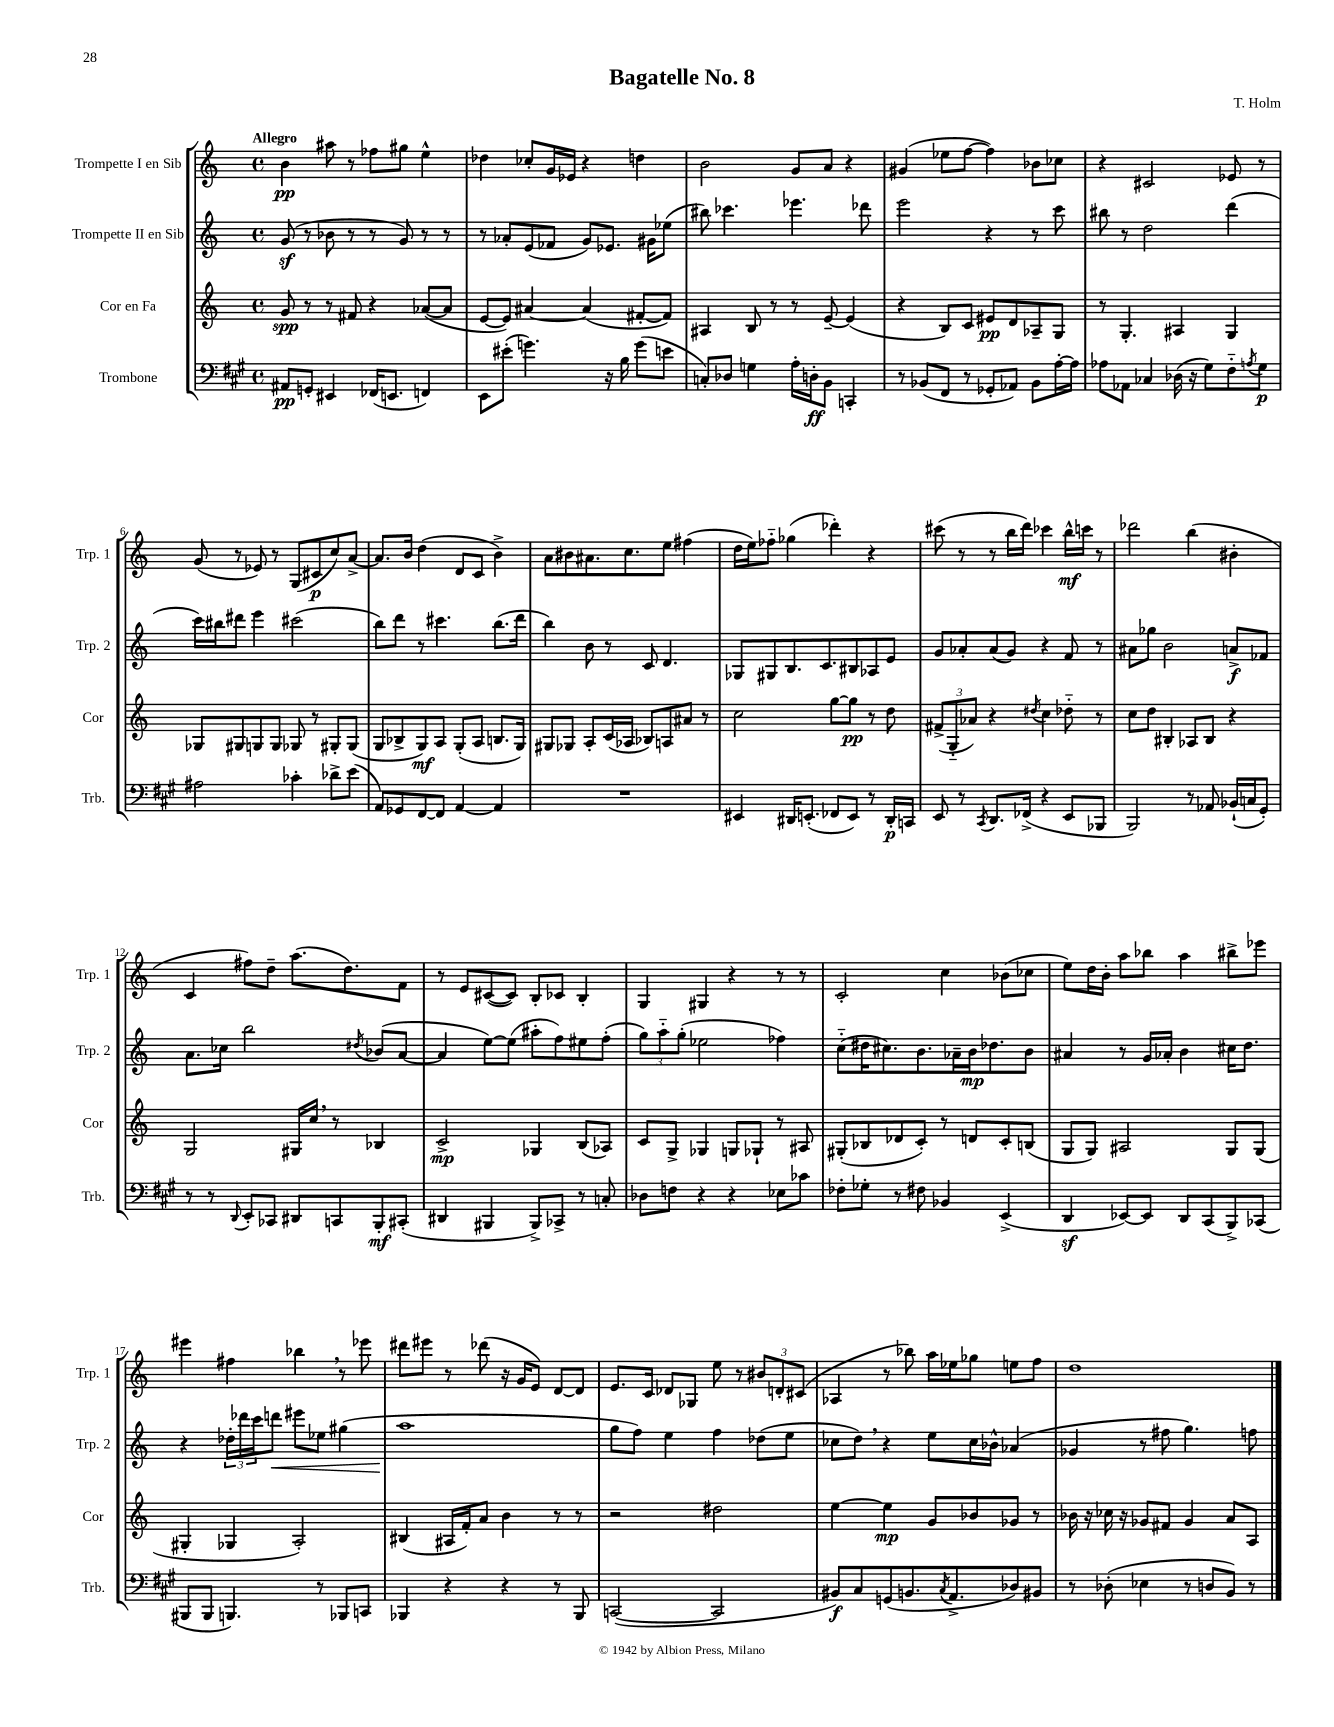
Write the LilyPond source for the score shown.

\header { title = "Bagatelle No. 8" composer = "T. Holm" }
<<
\new StaffGroup <<
\new Staff = "s0" \with { instrumentName = "Trompette I en Sib" shortInstrumentName = "Trp. 1" } {
    \clef treble \key c \major \defaultTimeSignature \time 4/4 \tempo "Allegro"
    b'4\pp ais''8 r8 fes''8 gis''8 e''4-^ |
    des''4 ces''8-. g'16 ees'16 r4 d''4 |
    b'2 g'8 a'8 r4 |
    gis'4( ees''8 f''8~ f''4) bes'8 ces''8 |
    r4 cis'2 ees'8 r8 |
    g'8( r8 ees'8) r8 g8( cis'8\p c''8) a'8~-> |
    a'8. b'16 d''4( d'8 c'8 b'4->) |
    a'8 bis'8 ais'8. c''8. e''8 fis''4( |
    d''16 e''16) fes''8-_ ges''4( des'''4-.) r4 |
    cis'''8( r8 r8 b''16 d'''16) ces'''4 b''16-^\mf c'''16 r8 |
    des'''2 b''4( bis'4-. |
    c'4 fis''8) d''8-- a''8.( d''8.) f'8 |
    r8 e'8 cis'8~( cis'8) b8-. ces'8 b4-. |
    g4 gis4 r4 r8 r8 |
    c'2-. c''4 bes'8( ces''8 |
    e''8) d''16 b'16-. a''8 bes''8 a''4 bis''8-> ees'''8 |
    eis'''4 fis''4 bes''4 \breathe r8 ees'''8 |
    dis'''8 eis'''8 r8 des'''8( r16 g'16 e'8) d'8~ d'8 |
    e'8. c'16 des'8 ges8 e''8 r8 \tuplet 3/2 { bis'8 d'8-. cis'8( } |
    aes4 r8 bes''8) a''16 ees''16 ges''8 e''8 f''8 |
    d''1 \bar "|." |
}
\new Staff = "s1" \with { instrumentName = "Trompette II en Sib" shortInstrumentName = "Trp. 2" } {
    \clef treble \key c \major \defaultTimeSignature \time 4/4
    g'8\sf( r8 bes'8 r8 r8 g'8) r8 r8 |
    r8 aes'8-. e'8( fes'8 g'8) ees'8. gis'16 ees''8( |
    bis''8) ces'''4. ees'''4. des'''8 |
    e'''2 r4 r8 c'''8 |
    bis''8 r8 d''2 d'''4( |
    c'''16) bis''16 dis'''8 e'''4 cis'''2( |
    b''8) d'''8 r8 cis'''4. b''8.( d'''16 |
    b''4) b'8 r8 c'8 d'4. |
    ges8 gis8 b8. c'8. bis8 aes8 e'8 |
    g'8 aes'8-. aes'8( g'8) r4 f'8 r8 |
    ais'8 ges''8 b'2 a'8->\f fes'8 |
    a'8. ces''16 b''2 \acciaccatura { dis''8 } bes'8( a'8~ |
    a'4 e''8~) e''8( ais''8-. f''8) eis''8 f''8-.( |
    \tuplet 3/2 { g''8) a''8-_ g''8-.( } ees''2 fes''4) |
    c''8-_( dis''16 cis''8.) b'8. aes'16-- b'16\mp des''8. b'8 |
    ais'4 r8 g'16 aes'16-. b'4 cis''16 d''8. |
    r4 \tuplet 3/2 { des''16-. des'''16 c'''16 } d'''8\< eis'''8 ees''8 gis''4( |
    a''1\! |
    g''8 f''8) e''4 f''4 des''8( e''8 |
    ces''8 d''8) \breathe r4 e''8 ces''16 bes'16-^ aes'4( |
    ges'4 r8 fis''8 g''4.) f''8 \bar "|." |
}
\new Staff = "s2" \with { instrumentName = "Cor en Fa" shortInstrumentName = "Cor" } {
    \clef treble \key c \major \defaultTimeSignature \time 4/4
    g'8\spp r8 r8 fis'8 r4 aes'8~( aes'8 |
    e'8~ e'8) ais'4~ ais'4( fis'8~-. fis'8) |
    ais4 b8 r8 r8 e'8~-- e'4( |
    r4 b8) c'8 eis'8\pp d'8 aes8-- g8 |
    r8 g4.-. ais4 g4 |
    ges8 gis8 g8 g8 ges8 r8 gis8-. gis8( |
    g8 bes8-> g8\mf) a8 g8-.( a8 b8. g16) |
    gis8 ges8 a8-. c'16( aes16 bes8) a8 ais'8 r8 |
    c''2 g''8~ g''8\pp r8 d''8 |
    \tuplet 3/2 { fis'8->( g8-_ aes'8) } r4 \acciaccatura { dis''8 } c''4 des''8-_ r8 |
    c''8 d''8 bis4-. aes8 bis8 r4 |
    g2 gis16 c''16 \breathe r8 bes4 |
    c'2->\mp ges4 b8( aes8) |
    c'8 g8-> ges4 g8 ges8-! r8 ais8 |
    gis8-.( bes8 des'8 c'8-.) r8 d'8 c'8-. b8( |
    g8 g8) ais2 g8 g8( |
    gis4-. ges4 a2-.) |
    bis4( ais16 f'16-.) a'8 b'4 r8 r8 |
    r2 dis''2 |
    e''4~ e''4\mp g'8 bes'8 ges'8 r8 |
    bes'16 r16 ces''16 r16 ges'8 fis'8 ges'4 a'8 a8 \bar "|." |
}
\new Staff = "s3" \with { instrumentName = "Trombone" shortInstrumentName = "Trb." } {
    \clef bass \key a \major \defaultTimeSignature \time 4/4
    ais,8\pp g,8-. eis,4 fes,16( e,8. f,4) |
    e,8 eis'8-.( g'4.) r16 b16 g'8( e'8 |
    c8-.) des8 g4 a16-. d16-.\ff b,8 c,4-. |
    r8 bes,8( fis,8 r8 ges,8-. aes,8) bes,8 a16~-. a16 |
    aes8 aes,8 ces4 des16( r16 gis8) fis8-_ \acciaccatura { a8 } gis8\p |
    ais2 ces'4-. des'8-> e'8( |
    a,8) ges,8 fis,8~ fis,8 a,4~ a,4 |
    R1 |
    eis,4 dis,16 e,8.-.( fes,8 e,8) r8 dis,16-.\p c,16 |
    e,8 r8 \acciaccatura { cis,8 } d,8. fes,16->( r4 e,8 bes,,8 |
    b,,2) r8 aes,8 bes,16-!( c16 gis,8-.) |
    r8 r8 \appoggiatura { d,8 } e,8-. ces,8 dis,8 c,8 b,,8-.\mf cis,8-.( |
    dis,4 bis,,4 bis,,8->) ces,8-> r8 c8-. |
    des8 f8 r4 r4 ees8 ces'8 |
    fes8-. ges8-. r8 fis8 bes,4 e,4->( |
    d,4\sf ees,8~) ees,8 d,8 cis,8( b,,8->) ces,8( |
    bis,,8 bis,,8 b,,4.) r8 bes,,8 c,8 |
    bes,,4 r4 r4 r8 bes,,8 |
    c,2~( c,2 |
    bis,8\f) cis8 g,8( b,8. \acciaccatura { cis8 } a,8.-> des8) bis,8 |
    r8 des8-.( ees4 r8 d8 b,8) r8 \bar "|." |
}
>>
>>
